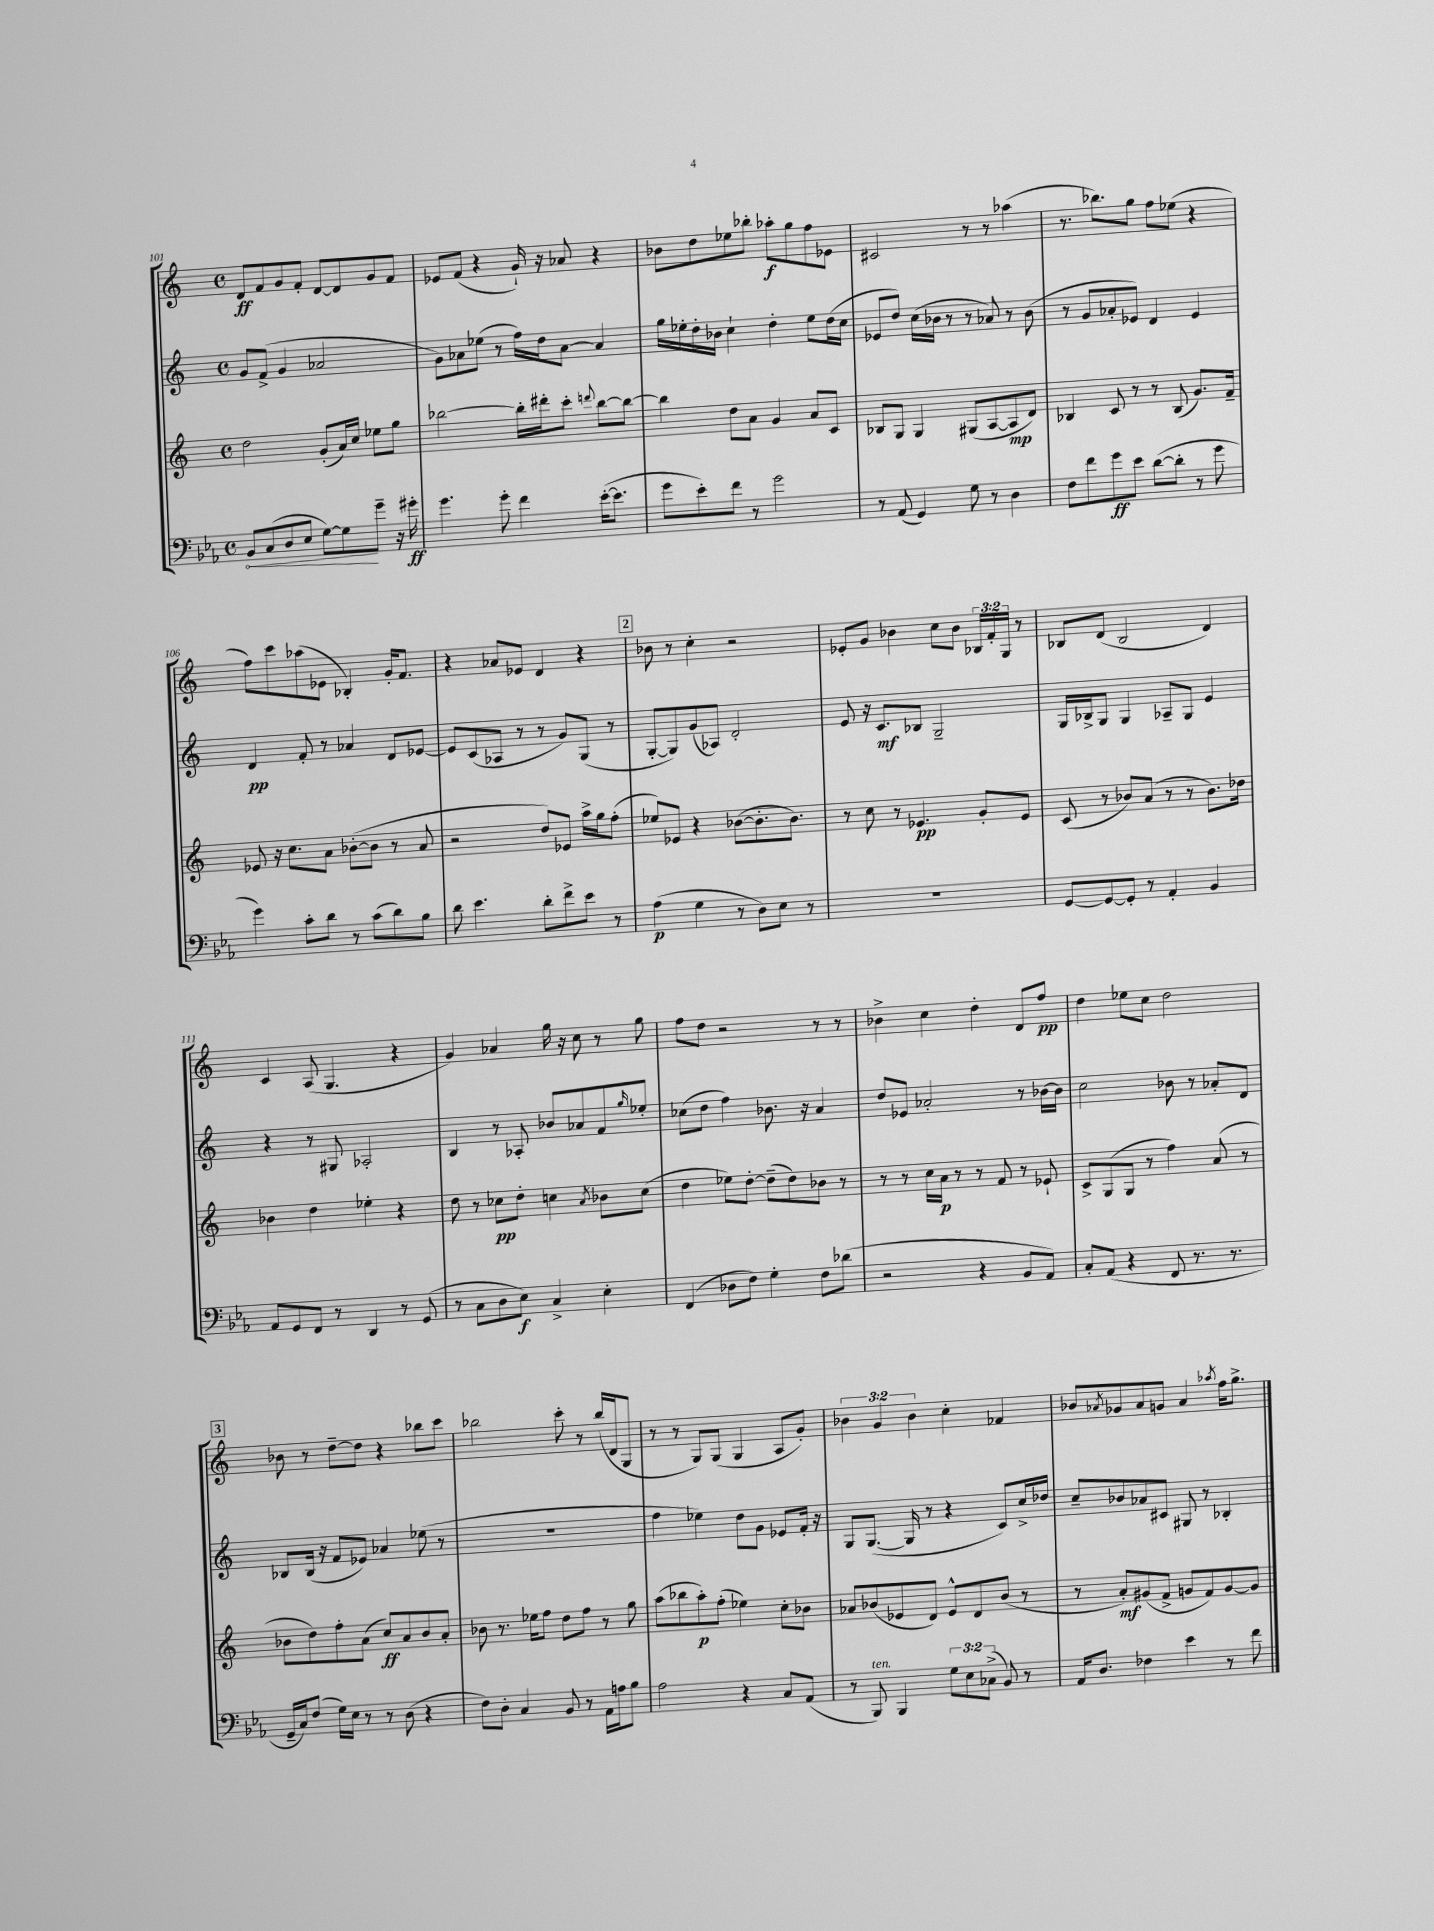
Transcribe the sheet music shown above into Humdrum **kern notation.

**kern	**dynam	**kern	**dynam	**kern	**dynam	**kern	**dynam
*part4	*part4	*part3	*part3	*part2	*part2	*part1	*part1
*staff4	*staff4	*staff3	*staff3	*staff2	*staff2	*staff1	*staff1
*clefF4	*	*clefG2	*	*clefG2	*	*clefG2	*
*k[b-e-a-]	*	*k[]	*	*k[]	*	*k[]	*
*M4/4	*	*M4/4	*	*M4/4	*	*M4/4	*
*met(c)	*	*met(c)	*	*met(c)	*	*met(c)	*
=101	=101	=101	=101	=101	=101	=101	=101
!	!LO:HP:b	!	!	!	!	!	!
8BB-/L	<	2dd\	.	8g/L	.	8d/L	ff
(8C/	.	.	.	(8f^/J	.	8f/	.
8D/	.	.	.	4g/	.	8g/	.
8E-/J	.	.	.	.	.	8f'/J	.
[8G\L)	.	(8g'/L	.	2a-X/	.	[8d/L	.
8G\]	.	16a/L)	.	.	.	8d/]	.
.	.	16cc/JJ	.	.	.	.	.
8g~\J	[	8ee-X\L	.	.	.	8g/	.
16r	.	8gg\J	.	.	.	8f/J	.
16g#X'\	ff	.	.	.	.	.	.
=102	=102	=102	=102	=102	=102	=102	=102
4.g\	.	[2bb-X\	.	8g\L)	.	8e-X/L	.
.	.	.	.	8a-X\	.	(8f/J	.
.	.	.	.	(8ee-X\J	.	4r	.
8g'\	.	.	.	8r	.	.	.
4f\	.	16bb-'\LL]	.	16ff\LL)	.	16g`/)	.
.	.	16ddd#X'\J	.	16dd\J	.	16r	.
.	.	8ccc'\J	.	[8a-\J	.	8a-X/	.
.	.	8qqdddn/	.	.	.	.	.
([16e-'\KL	.	[8bb-\L	.	4a-/]	.	4r	.
8.e-\J]	.	.	.	.	.	.	.
.	.	8bb-\J_	.	.	.	.	.
=103	=103	=103	=103	=103	=103	=103	=103
8g\L	.	4bb-\]	.	16gg\LL	.	8b-X\L	.
.	.	.	.	16ee-X'\	.	.	.
8e-'\)	.	.	.	16dd'\	.	8dd\	.
.	.	.	.	16b-X\JJ	.	.	.
8f\J	.	8dd\L	.	4cc`\	.	8ee-X\	.
8r	.	8a\J	.	.	.	8bb-X'\J	.
2g\	.	4g/	.	4dd'\	.	8aa-X'\L	f
.	.	.	.	.	.	8gg\	.
.	.	8a/L	.	8ee-\L	.	8ff\	.
.	.	8c/J	.	(16dd\L	.	8e-X\J	.
.	.	.	.	16cc\JJ	.	.	.
=104	=104	=104	=104	=104	=104	=104	=104
8r	.	8B-X/L	.	8e-X/L	.	2c#X/	.
(8AA-/	.	8G/J	.	8dd/J)	.	.	.
4GG/)	.	4G/	.	(16cc\LL	.	.	.
.	.	.	.	16b-X\JJ	.	.	.
.	.	.	.	8r	.	.	.
8G\	.	(8G#X/L	.	8r	.	8r	.
8r	.	[8A/	.	8a-X/)	.	8r	.
4D\	.	8A/]	mp	8r	.	(4aa-X\	.
.	.	8d/J)	.	(8b-\	.	.	.
=105	=105	=105	=105	=105	=105	=105	=105
8F\L	.	4B-X/	.	8r	.	8.r	.
8f\	.	.	.	8g/L	.	.	.
.	.	.	.	.	.	8.bb-X\L)	.
8g\	ff	8c/	.	8a-X'/	.	.	.
8e-\J	.	8r	.	8e-X/J)	.	8gg\J	.
([8d\L	.	8r	.	4d/	.	8ff\L	.
8d'\J]	.	(8B-/	.	.	.	(8ee-X\J	.
8r	.	8.g/L)	.	4e-/	.	4r	.
8g\	.	.	.	.	.	.	.
.	.	16f~/Jk	.	.	.	.	.
!!LO:LB:g=z
=106	=106	=106	=106	=106	=106	=106	=106
4g\)	.	8e-X/	.	4d/	pp	8ff\L)	.
.	.	16r	.	.	.	8ccc\	.
.	.	8.cc\L	.	.	.	.	.
8c'\L	.	.	.	8f'/	.	(8aa-X\	.
8d\J	.	8a\J	.	8r	.	8e-X\J	.
8r	.	([8b-X'\L	.	4a-X/	.	4B-X'/)	.
(8c\L	.	8b-\J]	.	.	.	.	.
8d\)	.	8r	.	8d/L	.	16g'/KL	.
.	.	.	.	.	.	8.f/J	.
8B-\J	.	8a/	.	[8e-X/J	.	.	.
=107	=107	=107	=107	=107	=107	=107	=107
8d\	.	2r	.	8e-/L]	.	4r	.
4.e-\	.	.	.	(8c/	.	.	.
.	.	.	.	8A-X/J	.	8a-X/L	.
.	.	.	.	8r	.	8e-X/J	.
8d'\L	.	8dd/L)	.	8r	.	4d/	.
8f^\	.	8e-X/J	.	8g/L)	.	.	.
8e-\J	.	16aa^\LL	.	(8G/J	.	4r	.
.	.	16gg\J	.	.	.	.	.
8r	.	(8ff'\J	.	8r	.	.	.
!!LO:REH:place=s1:t=2
=108	=108	=108	=108	=108	=108	=108	=108
(4A-\	p	8ee-X/L)	.	[8G'/L	.	8b-X\	.
.	.	8e-X/J	.	8G/])	.	8r	.
4G\	.	4r	.	(8g/	.	4cc'\	.
.	.	.	.	8A-X/J)	.	.	.
8r	.	([8b-X\L	.	2d'/	.	2r	.
8D\L)	.	8.b-'\]	.	.	.	.	.
8E-\J	.	.	.	.	.	.	.
.	.	8.b-\J)	.	.	.	.	.
8r	.	.	.	.	.	.	.
=109	=109	=109	=109	=109	=109	=109	=109
1r	.	8r	.	8e/	.	8e-X'/L	.
.	.	8cc\	.	16r	.	8g/J	.
.	.	.	.	8.c/L	mf	.	.
.	.	8r	.	.	.	4b-X\	.
.	.	4.e-X/	pp	8B-X/J	.	.	.
.	.	.	.	2G~/	.	8cc\L	.
.	.	.	.	.	.	8b-\J	.
.	.	8g'/L	.	.	.	24B-X/LL	.
.	.	.	.	.	.	24f'/	.
.	.	.	.	.	.	24G/JJ	.
.	.	8e-/J	.	.	.	8r	.
=110	=110	=110	=110	=110	=110	=110	=110
[8GG/L	.	(8c/	.	16G/LL	.	8B-X/L	.
.	.	.	.	16B-X^/J	.	.	.
8GG/_	.	8r	.	8G/J	.	(8d/J	.
8GG'/J]	.	8b-X/L)	.	4G/	.	2B-/	.
8r	.	(8a/J	.	.	.	.	.
4AA-'/	.	8r	.	8A-X~/L	.	.	.
.	.	8r	.	8G/J	.	.	.
4BB-/	.	8.b-\L)	.	4e/	.	4d/)	.
.	.	16dd-X\Jk	.	.	.	.	.
!!LO:LB:g=z
=111	=111	=111	=111	=111	=111	=111	=111
8AA-/L	.	4b-X\	.	4r	.	4c/	.
8GG/	.	.	.	.	.	.	.
8FF/J	.	4dd\	.	8r	.	(8A/	.
8r	.	.	.	8G#X/	.	4.G/	.
4DD/	.	4ee-X'\	.	2A-X'/	.	.	.
8r	.	4r	.	.	.	4r	.
(8GG/	.	.	.	.	.	.	.
=112	=112	=112	=112	=112	=112	=112	=112
8r	.	8dd\	.	4B/	.	4g/)	.
8C\L	.	8r	.	.	.	.	.
8D\	.	8cc-X\L	pp	8r	.	4a-X/	.
8E-\J)	f	8dd'\J	.	8A-X'/	.	.	.
4C^/	.	4ccn\	.	8b-X/L	.	16gg\	.
.	.	.	.	.	.	16r	.
.	.	.	.	8a-X/	.	8cc\	.
.	.	8qa/	.	.	.	.	.
4E-'\	.	8b-X\L	.	8f/	.	8r	.
.	.	.	.	16qqgg/	.	.	.
.	.	(8cc\J	.	8ee-X'/J	.	8gg\	.
=113	=113	=113	=113	=113	=113	=113	=113
(4FF/	.	4dd\	.	(8cc-X\L	.	8ff\L	.
.	.	.	.	8dd\J	.	8dd\J	.
8D-X\L	.	8ee-X\L)	.	4ff\)	.	2r	.
8F\J)	.	[8dd'\J	.	.	.	.	.
4G'\	.	(8dd~\L]	.	8.b-X\	.	.	.
.	.	8dd\)	.	.	.	.	.
.	.	.	.	16r	.	.	.
8F\L	.	8b-X\J	.	4a/	.	8r	.
(8d-X\J	.	8r	.	.	.	8r	.
=114	=114	=114	=114	=114	=114	=114	=114
2r	.	8r	.	8dd/L	.	4b-X^\	.
.	.	8r	.	8e-X/J	.	.	.
.	.	16cc\LL	.	2a-X'/	.	4cc\	.
.	.	16a\JJ	p	.	.	.	.
.	.	8r	.	.	.	.	.
4r	.	8r	.	.	.	4dd'\	.
.	.	8f/	.	.	.	.	.
8BB-/L	.	8r	.	8r	.	8d/L	.
8AA-/J)	.	8e-X`/	.	[16b-X\LL	.	8ff/J	pp
.	.	.	.	16b-\JJ]	.	.	.
=115	=115	=115	=115	=115	=115	=115	=115
8C'/L	.	8c^/L	.	2cc\	.	4dd\	.
(8AA-/J	.	(8G/	.	.	.	.	.
4r	.	8G/J	.	.	.	8ee-X\L	.
.	.	8r	.	.	.	8cc\J	.
8FF/	.	4ff\)	.	8b-X\	.	2dd\	.
8.r	.	.	.	8r	.	.	.
.	.	(8a/	.	8a-X'/L	.	.	.
8.r	.	.	.	.	.	.	.
.	.	8r	.	8d/J	.	.	.
!!LO:LB:g=z
!!LO:REH:place=s1:t=3
=116	=116	=116	=116	=116	=116	=116	=116
16GG~/LL	.	8b-X\L	.	8B-X/L	.	8b-X\	.
16C/J)	.	.	.	.	.	.	.
(8F/J	.	8dd\)	.	(16B-/Jk	.	8r	.
.	.	.	.	16r	.	.	.
16G\LL)	.	8ff'\	.	8f/L	.	[8dd~\L	.
16E-\JJ	.	.	.	.	.	.	.
8r	.	(8a\J	.	8e-X/J)	.	8dd\J]	.
8r	.	8cc/L)	ff	4a-X/	.	4r	.
(8D\	.	8a/	.	.	.	.	.
4r	.	8b-/	.	(8ee-X\	.	8bb-X\L	.
.	.	8a'/J	.	8r	.	8ccc\J	.
=117	=117	=117	=117	=117	=117	=117	=117
8F\L)	.	8b-X\	.	1r	.	2bb-X\	.
8D'\J	.	8.r	.	.	.	.	.
4C/	.	.	.	.	.	.	.
.	.	16ee-X\KL	.	.	.	.	.
.	.	8ff\J	.	.	.	.	.
8BB-/	.	8dd\L	.	.	.	8ccc'\	.
8r	.	8ff\J	.	.	.	8r	.
16AA-\LL	.	8r	.	.	.	(16bb-/LL	.
16An\J	.	.	.	.	.	16d/J	.
8B-\J	.	8gg\	.	.	.	8G/J	.
=118	=118	=118	=118	=118	=118	=118	=118
2A-\	.	(8aa\L	.	4ff\	.	8r	.
.	.	8bb-X\	.	.	.	8r	.
.	.	8aa'\)	p	4ee-X\)	.	8G/L)	.
.	.	(8ff'\J	.	.	.	(8G/J	.
4r	.	4ee-X\)	.	8dd\L	.	4G/	.
.	.	.	.	8g\J	.	.	.
8C/L	.	8cc'\L	.	8e-X/L	.	8A/L	.
(8AA-/J	.	8b-X\J	.	16f'/Jk	.	8g'/J)	.
.	.	.	.	16r	.	.	.
=119	=119	=119	=119	=119	=119	=119	=119
8r	.	8a-X/L	.	8G/L	.	6b-X\	.
!LO:TX:a:i:t=ten.	!	!	!	!	!	!	!
8BBB-/)	.	(8b-X/	.	([8.G/J	.	.	.
.	.	.	.	.	.	6g/	.
4BBB-/	.	8e-X/	.	.	.	.	.
.	.	.	.	16G/]	.	.	.
.	.	.	.	.	.	6b-\	.
.	.	8d/J)	.	8r	.	.	.
12G\L	.	8e-^^/L	.	4r	.	4cc'\	.
12E-\	.	.	.	.	.	.	.
.	.	8d/	.	.	.	.	.
(12C-X^\J	.	.	.	.	.	.	.
8BB-/)	.	(8b-/J	.	8c/L)	.	4f-X/	.
8r	.	8r	.	16cc^/L	.	.	.
.	.	.	.	16dd-X/JJ	.	.	.
=120	=120	=120	=120	=120	=120	=120	=120
16AA-/KL	.	8r	.	8cc~/L	.	8b-X/L	.
8.D/J	.	.	.	.	.	.	.
.	.	.	.	.	.	8qa-X/	.
.	.	8a'/L)	mf	8b-X/	.	8g-X/	.
4F-X\	.	(8g#X/	.	8a-X/	.	8a-/	.
.	.	8f^/J	.	8c#X/J	.	8gn/J	.
4e-\	.	8gn/L	.	8G#X/	.	4a-/	.
.	.	8f/)	.	8r	.	.	.
.	.	.	.	.	.	8qaa-X/	.
8r	.	[8g/	.	4B-X'/	.	16ff\KL	.
.	.	.	.	.	.	8.gg^\J	.
8f\	.	8g/J]	.	.	.	.	.
==	==	==	==	==	==	==	==
*-	*-	*-	*-	*-	*-	*-	*-
